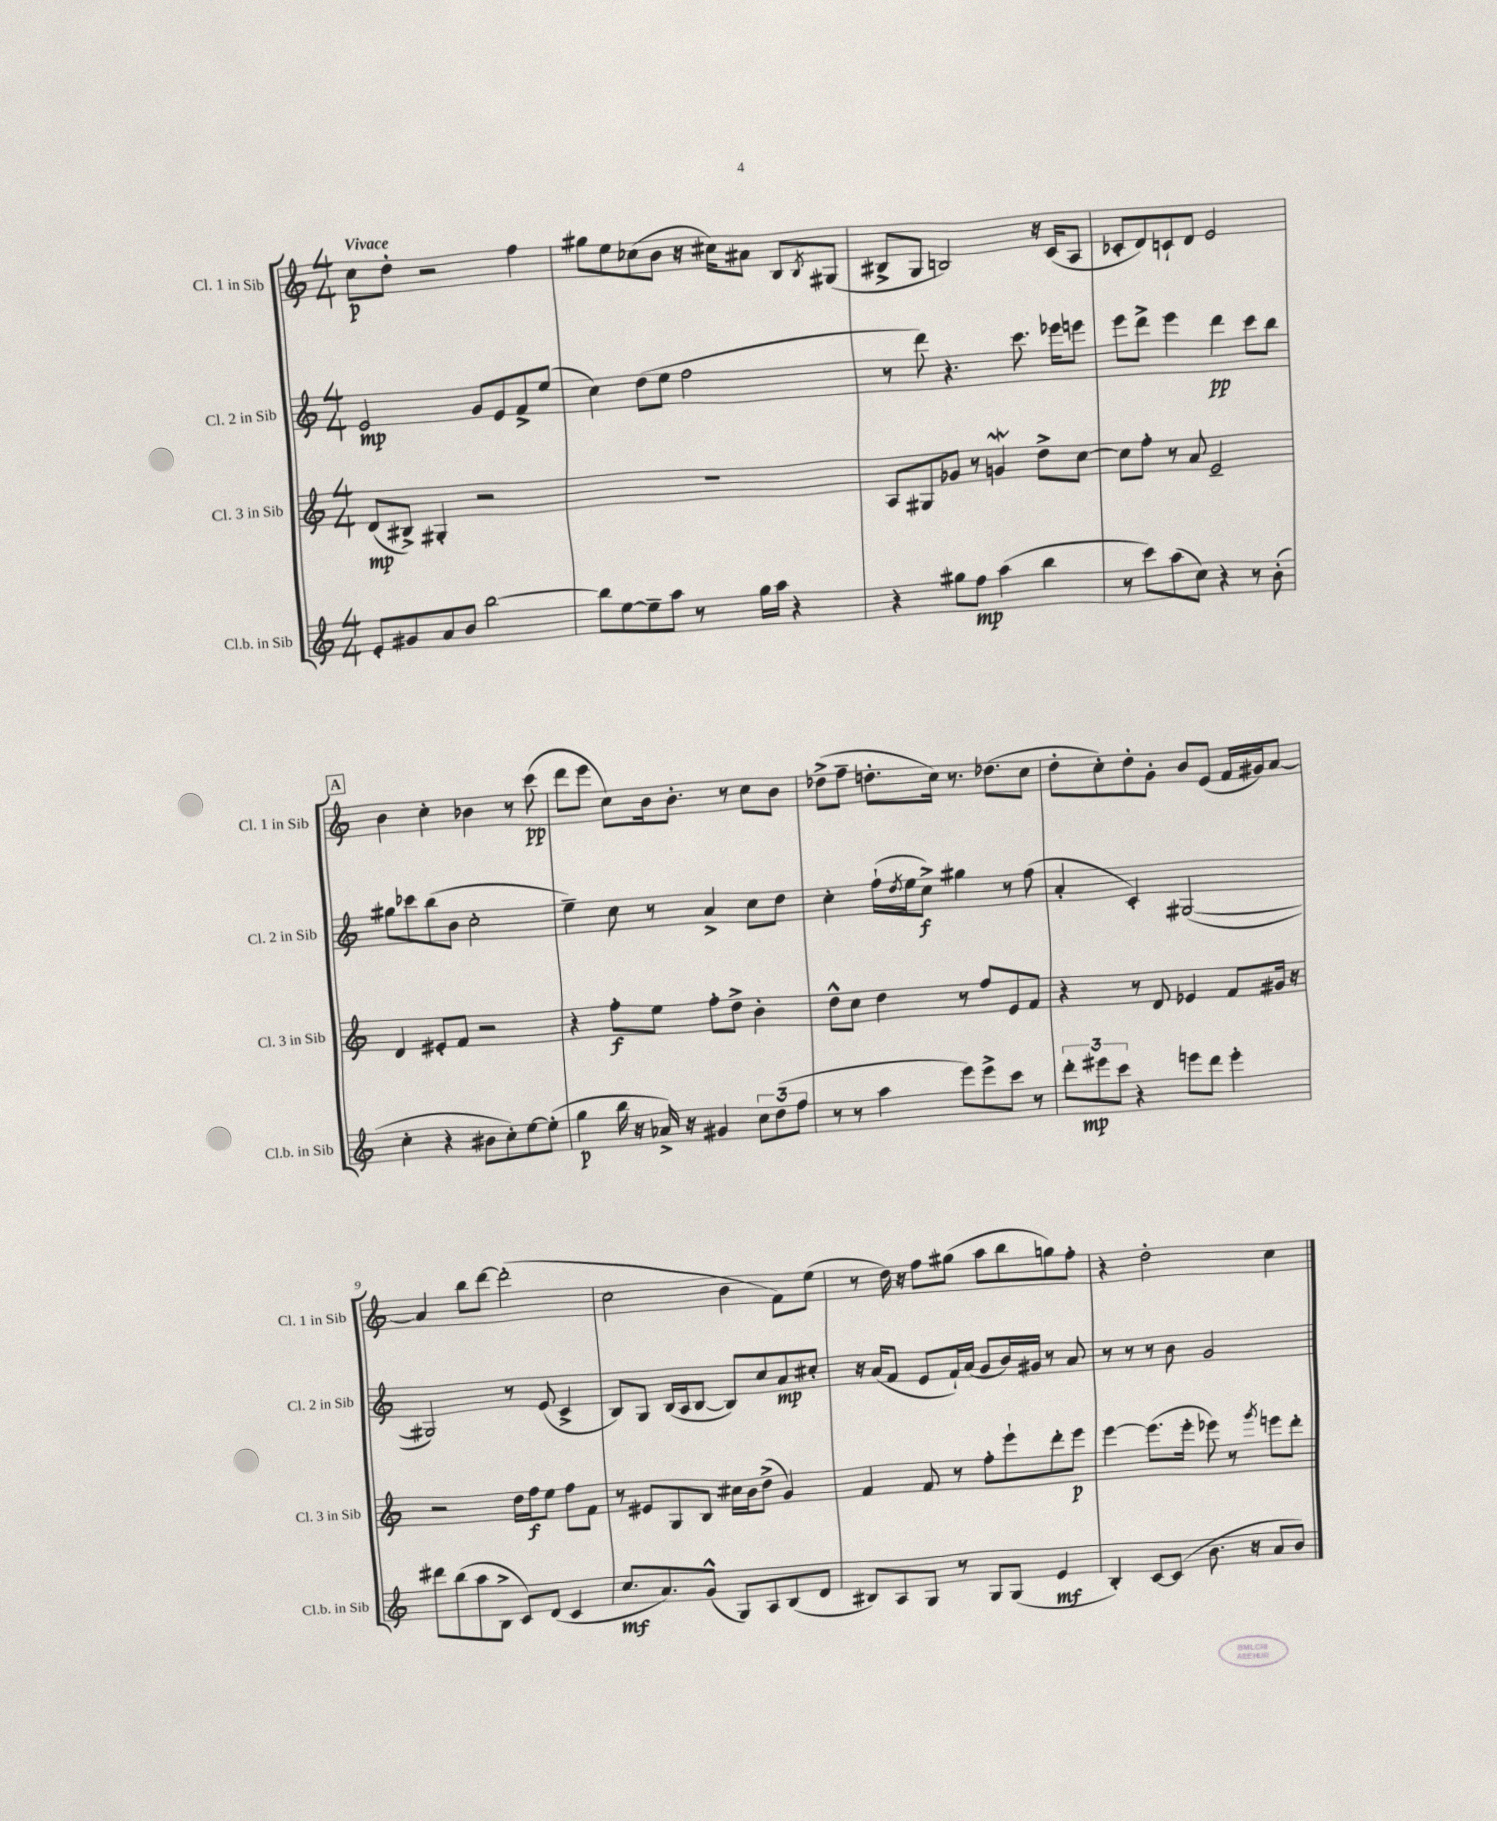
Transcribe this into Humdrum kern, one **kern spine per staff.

**kern	**kern	**kern	**kern
*staff4	*staff3	*staff2	*staff1
*clefG2	*clefG2	*clefG2	*clefG2
*k[]	*k[]	*k[]	*k[]
*M4/4	*M4/4	*M4/4	*M4/4
8e'	(8d	2e	8cc
8g#	8B#^)	.	8dd'
8a	4G#'	.	2r
8b	.	.	.
[2bb	2r	8g	.
.	.	8e	.
.	.	8f^	4ff
.	.	(8ee	.
=	=	=	=
8bb]	1r	4cc)	8gg#
[8ee	.	.	8ee
8ee~]	.	(8dd	(8cc-
8aa	.	8ee	8b
8r	.	2ff	16r
.	.	.	16cc#)
16gg	.	.	8a#
16aa	.	.	.
4r	.	.	8B
.	.	.	8qB
.	.	.	(8G#
=	=	=	=
4r	8A	8r	8B#^
.	8G#	8ddd)	8G
8gg#	8g-	4.r	2B)
8ff	8r	.	.
(4aa	4g	.	.
.	.	8.ccc	.
4bb	8dd^	.	16r
.	.	16eee-	(16c
.	[8cc	8eee	8A
=	=	=	=
8r	8cc]	8eee	8c-'
8ccc)	8ff'	8ddd^	8d)
(8aa	8r	4eee	8c`
8cc)	8a	.	8d
4r	2e~	4ddd	2e
8r	.	8ccc	.
(8b'	.	8bb	.
=	=	=	=
4cc'	4d	8gg#	4b
.	.	8ccc-	.
4r	8e#'	(8bb	4cc'
.	8f	8b	.
8b#	2r	2cc'	4b-
8cc')	.	.	.
[8ee	.	.	8r
(8ee']	.	.	(8ccc
=	=	=	=
4gg	4r	4ee~)	8ddd
.	.	.	8eee
16bb	8ff'	8cc	8cc)
16r	.	.	.
16a-^)	8ee	8r	16b
16r	.	.	8.b'
4g#	8ff'	4a^	.
.	8dd^	.	8r
12cc	4b'	8cc	8cc
(12dd	.	.	.
.	.	8dd	8b
12ff	.	.	.
=	=	=	=
8r	8dd^^	4cc'	(8dd-^
8r	8cc	.	8ff~
4aa	4dd	(16ff`	8.dd'
.	.	8qdd	.
.	.	16ee	.
.	.	8cc^)	.
.	.	.	16cc)
8eee)	8r	4gg#	8.r
8eee^	8ff	.	.
.	.	.	(8.dd-
8ccc	8e	8r	.
8r	8f	(8ff	8cc
=	=	=	=
12ddd'	4r	4a'	8dd'
12eee#	.	.	.
.	.	.	8cc')
12ccc	.	.	.
4r	8r	4c')	8dd'
.	8d	.	8g'
8eee	4e-	([2G#	8b
8ddd	.	.	(8e
4eee'	8f	.	16f
.	.	.	16g#)
.	16g#	.	[8a
.	16r	.	.
=	=	=	=
8ddd#	2r	2G#])	4a]
(8bb	.	.	.
8aa	.	.	8bb
8B^	.	.	[8ddd
8c)	16dd	8r	(2ddd']
.	16ff	.	.
(8d	8ee	(8e	.
4c	8ff	4c^	.
.	8f	.	.
=	=	=	=
8.cc	8r	8B)	2cc
.	8e#	8G	.
8.a)	.	.	.
.	8G	(16B	.
.	.	16A	.
(8g^^	8B	[8B	.
8G)	16cc#	8B])	4b
.	16b	.	.
8A	(8dd^	8cc	.
(8B	4g)	8a	8f)
8d	.	8cc#'	(8ee
=	=	=	=
8B#)	4f	16r	8r
.	.	(16a	.
8A	.	8f	16dd)
.	.	.	16r
8G	8f	8e	8ff
8r	8r	16f`)	(8gg#
.	.	(16a	.
8G	8ff'	8g	8aa
(8G	8eee`	16b)	8bb
.	.	16g#	.
4e	8ddd'	8r	8gg)
.	8eee	8a	8ff'
=	=	=	=
4B')	[4eee	8r	4r
.	.	8r	.
[8c	(8.eee]	8r	2dd'
(8c]	.	8b	.
.	16eee'	.	.
8.b	8eee-)	2g	.
.	8r	.	.
16r	.	.	.
.	8qggg	.	.
8a	8eee	.	4cc
8b)	8ddd'	.	.
==	==	==	==
*-	*-	*-	*-
